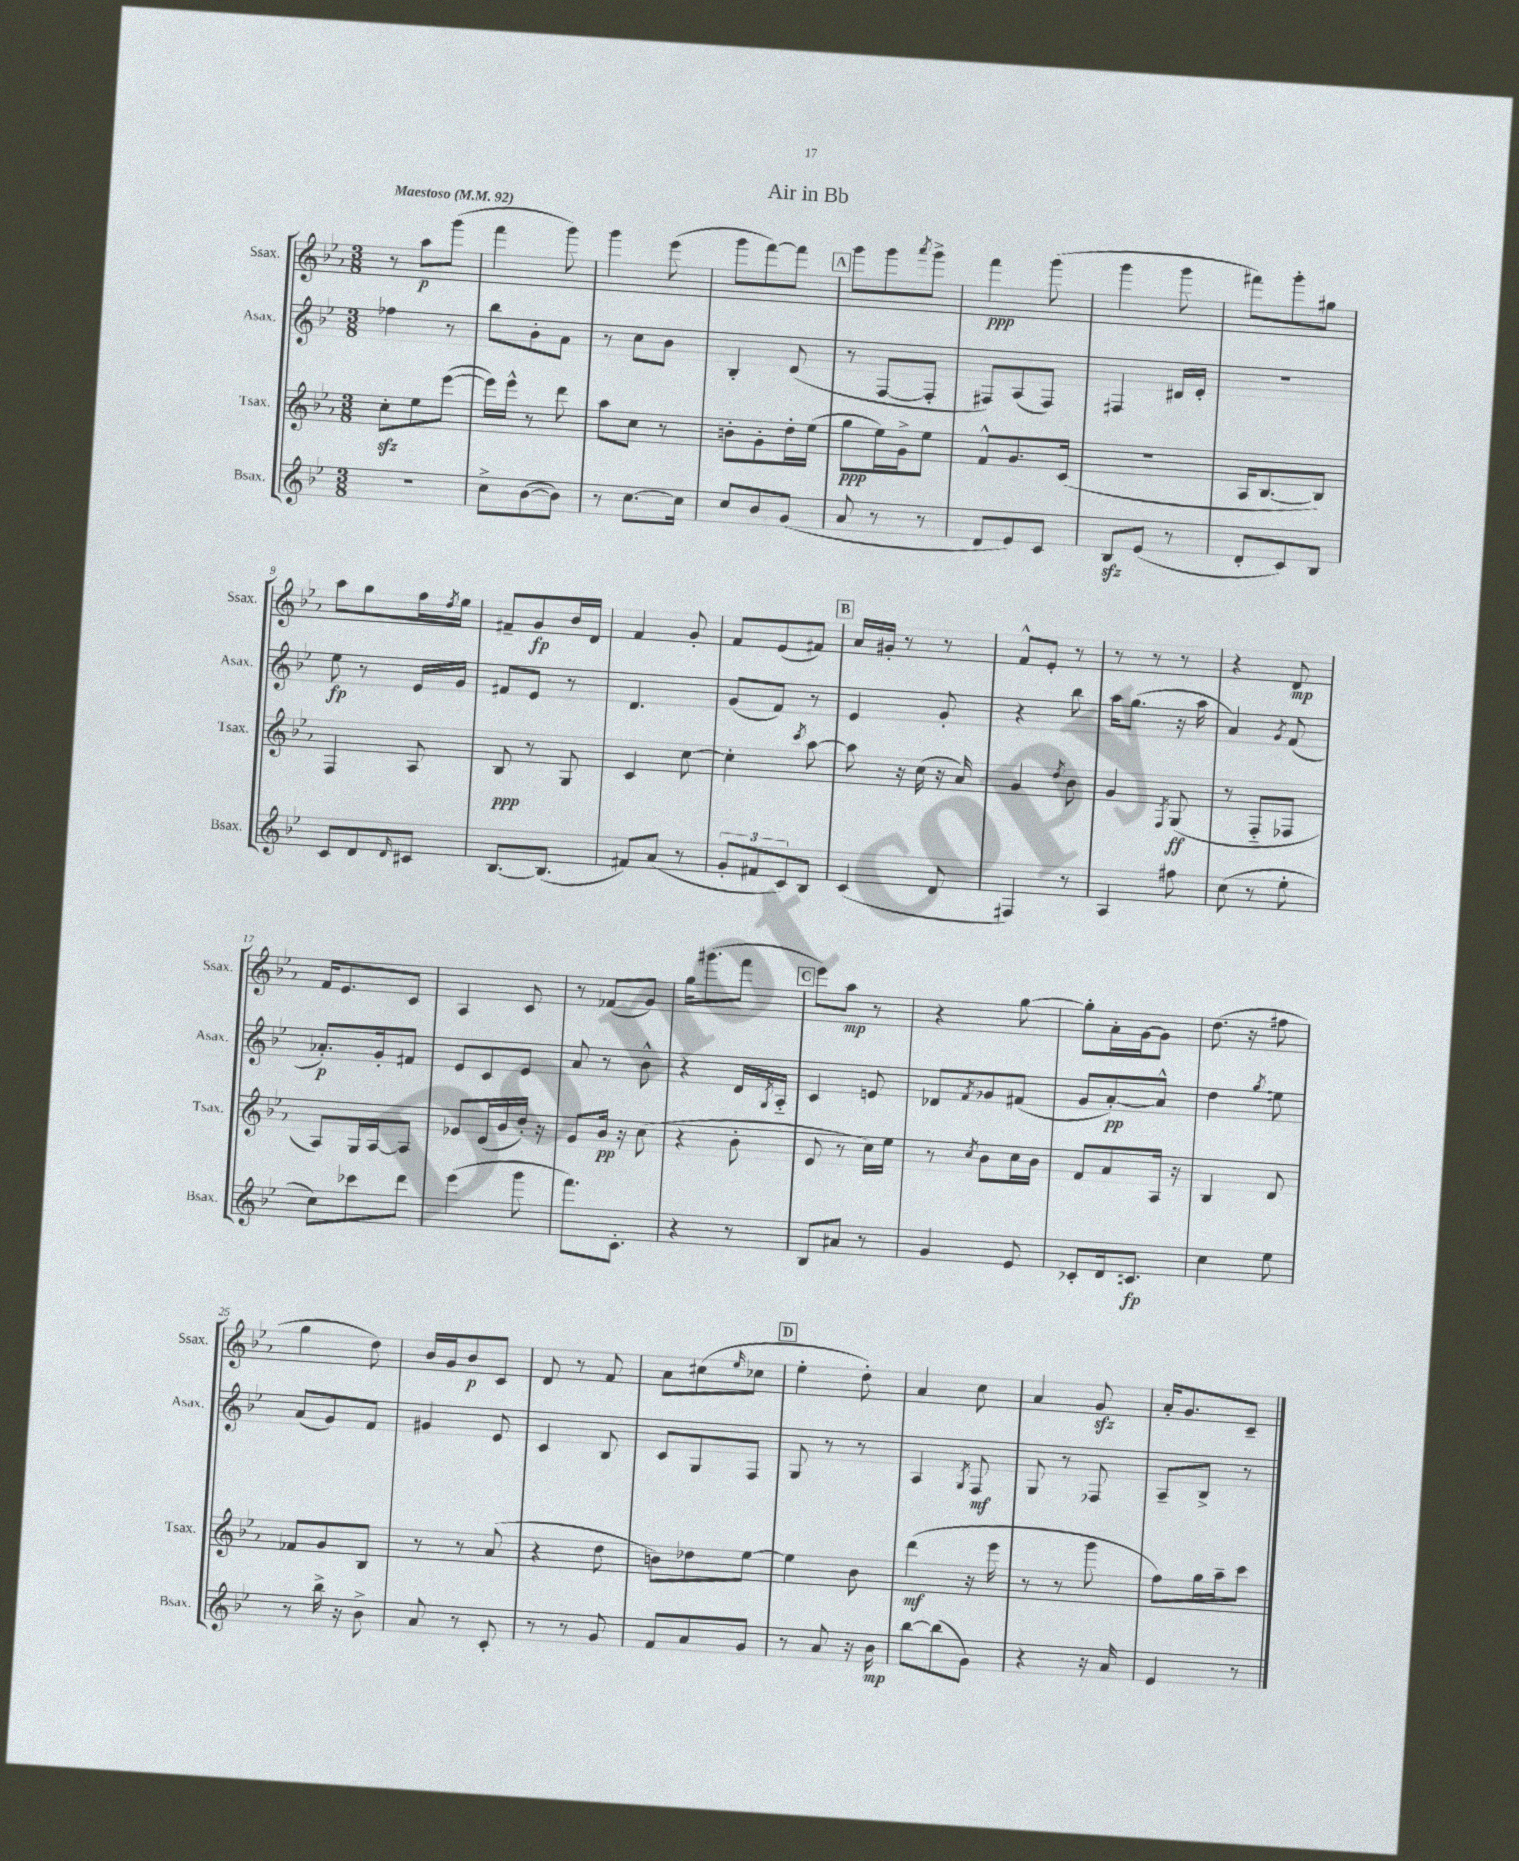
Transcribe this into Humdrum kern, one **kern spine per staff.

**kern	**dynam	**kern	**dynam	**kern	**dynam	**kern	**dynam
*part4	*part4	*part3	*part3	*part2	*part2	*part1	*part1
*staff4	*staff4	*staff3	*staff3	*staff2	*staff2	*staff1	*staff1
*I"Bsax.	*	*I"Tsax.	*	*I"Asax.	*	*I"Ssax.	*
*I'Bsax.	*	*I'Tsax.	*	*I'Asax.	*	*I'Ssax.	*
*clefG2	*	*clefG2	*	*clefG2	*	*clefG2	*
*k[b-e-]	*	*k[b-e-a-]	*	*k[b-e-]	*	*k[b-e-a-]	*
*M3/8	*	*M3/8	*	*M3/8	*	*M3/8	*
*MM92	*	*MM92	*	*MM92	*	*MM92	*
=1	=1	=1	=1	=1	=1	=1	=1
!	!	!	!	!	!	!LO:TX:a:B:t=Maestoso	!
4.r	.	8cczz'\L	.	4ff-X\	.	8r	.
.	.	8ee-\	.	.	.	8aa-\L	p
.	.	([8eee-\J	.	8r	.	(8ggg\J	.
=2	=2	=2	=2	=2	=2	=2	=2
8cc^\L	.	16eee-\LL])	.	8bb-\L	.	4fff\	.
.	.	16eee-^^\JJ	.	.	.	.	.
([8b-\	.	8r	.	8b-'\	.	.	.
8b-\J])	.	8ddd\	.	8a\J	.	8ggg\)	.
=3	=3	=3	=3	=3	=3	=3	=3
8r	.	8aa-\L	.	8r	.	4ggg\	.
[8.cc\L	.	8cc\J	.	8cc\L	.	.	.
.	.	8r	.	8b-\J	.	(8eee-\	.
16cc\Jk]	.	.	.	.	.	.	.
=4	=4	=4	=4	=4	=4	=4	=4
8cc/L	.	8bn'\L	.	4B-'/	.	8ggg\L	.
8b-/	.	8g'\	.	.	.	[8fff\)	.
(8g/J	.	16dd'\L	.	(8d/	.	8fff\J]	.
.	.	(16ee-\JJ	.	.	.	.	.
!!LO:REH:place=s1:t=A
=5	=5	=5	=5	=5	=5	=5	=5
8a/	.	8gg\L	ppp	8r	.	8ggg\L	.
8r	.	16ee-\L)	.	[8F/L	.	8ggg\	.
.	.	16g^\J	.	.	.	.	.
.	.	.	.	.	.	8qaaa-/	.
8r	.	8ee-\J	.	8F'/J]	.	8ggg^\J	.
=6	=6	=6	=6	=6	=6	=6	=6
8d/L	.	8f^^/L	.	8F#X/L)	.	4fff\	ppp
8e-/)	.	8.g/	.	(8A/	.	.	.
8c/J	.	.	.	8F#/J)	.	(8ggg\	.
.	.	(16c/Jk	.	.	.	.	.
=7	=7	=7	=7	=7	=7	=7	=7
8B-zz/L	.	4.r	.	4F#X/	.	4ggg\	.
(8e-/J	.	.	.	.	.	.	.
8r	.	.	.	16d#X/LL	.	8ggg\	.
.	.	.	.	16e-'/JJ	.	.	.
=8	=8	=8	=8	=8	=8	=8	=8
8d'/L	.	16A-/KL	.	4.r	.	8fff#X\L)	.
.	.	[8.B-/	.	.	.	.	.
8c/)	.	.	.	.	.	8ggg'\	.
8B-/J	.	8B-/J])	.	.	.	8gg#X\J	.
!!LO:LB:g=z
=9	=9	=9	=9	=9	=9	=9	=9
8c/L	.	4F/	.	8ee-\	fp	8aa-\L	.
8d/	.	.	.	8r	.	8gg\	.
16qqd/	.	.	.	.	.	.	.
8c#X/J	.	8A-/	.	16e-/LL	.	16ff\L	.
.	.	.	.	.	.	8qdd/	.
.	.	.	.	16g/JJ	.	16ee-\JJ	.
=10	=10	=10	=10	=10	=10	=10	=10
[8.B-/L	.	8B-/	ppp	8f#X/L	.	8f#X~/L	.
.	.	8r	.	8e-/J	.	8g/	fp
(8.B-/J]	.	.	.	.	.	.	.
.	.	8G/	.	8r	.	16b-/L	.
.	.	.	.	.	.	16d/JJ	.
=11	=11	=11	=11	=11	=11	=11	=11
8f#X/L)	.	4c/	.	4.d/	.	4f/	.
(8a/J	.	.	.	.	.	.	.
8r	.	[8cc\	.	.	.	8g'/	.
=12	=12	=12	=12	=12	=12	=12	=12
12g'/L	.	4cc'\]	.	(8g/L	.	8f/L	.
12f#X/	.	.	.	.	.	.	.
.	.	.	.	8f/J)	.	(8e-/	.
12c/)	.	.	.	.	.	.	.
.	.	8qccc/	.	.	.	.	.
8B-/J	.	[8aa-\	.	8r	.	8f#X/J)	.
!!LO:REH:place=s1:t=B
=13	=13	=13	=13	=13	=13	=13	=13
(4c/	.	8aa-\]	.	4e-/	.	16a-/LL	.
.	.	.	.	.	.	16g#X'/JJ	.
.	.	16r	.	.	.	8r	.
.	.	(16cc\	.	.	.	.	.
8d/	.	16r	.	8g'/	.	8r	.
.	.	16a-/)	.	.	.	.	.
=14	=14	=14	=14	=14	=14	=14	=14
4F#X/)	.	4g/	.	4r	.	8f^^/L	.
.	.	.	.	.	.	8e-'/J	.
.	.	8qdd/	.	.	.	.	.
8r	.	8b-\	.	8bb-\	.	8r	.
=15	=15	=15	=15	=15	=15	=15	=15
4A/	.	4g/	.	16aa\KL	.	8r	.
.	.	.	.	(8.gg\J	.	.	.
.	.	.	.	.	.	8r	.
.	.	8qF/	.	.	.	.	.
8ff#X\	.	(8G/	ff	16r	.	8r	.
.	.	.	.	16aa\	.	.	.
=16	=16	=16	=16	=16	=16	=16	=16
(8cc\	.	8r	.	4a/)	.	4r	.
8r	.	8F/L	.	.	.	.	.
.	.	.	.	8qg/	.	.	.
8ee-'\	.	8F-X/J	.	(8f/	.	8d/	mp
!!LO:LB:g=z
=17	=17	=17	=17	=17	=17	=17	=17
8cc\L)	.	8A-/L)	.	8.a-X'/L)	p	16f/KL	.
.	.	.	.	.	.	8.e-/	.
8ccc-X\	.	16G/L	.	.	.	.	.
.	.	[16A-/J	.	16g'/k	.	.	.
8ddd\J	.	8A-/J]	.	8f#X/J	.	8c/J	.
=18	=18	=18	=18	=18	=18	=18	=18
(4eee-\	.	8g-X/L	.	8e-/L	.	4A-/	.
.	.	(16e-/L	.	8c/	.	.	.
.	.	16b-/	.	.	.	.	.
8ggg\	.	16dd'/JJ)	.	8e-/J	.	8c/	.
.	.	16r	.	.	.	.	.
=19	=19	=19	=19	=19	=19	=19	=19
8.fff\L)	.	8g/L	.	8a/	.	8r	.
.	.	16b-/Jk	pp	8r	.	(8f-X/L	.
8.c'\J	.	16r	.	.	.	.	.
.	.	(8cc\	.	8b-^^\	.	8g/J)	.
=20	=20	=20	=20	=20	=20	=20	=20
4r	.	4r	.	4r	.	16gg\KL	.
.	.	.	.	.	.	(8.ggg#X\	.
8r	.	8b-'\	.	16d/LL	.	8fff\J	.
.	.	.	.	8qG/	.	.	.
.	.	.	.	16A/JJ	.	.	.
!!LO:REH:place=s1:t=C
=21	=21	=21	=21	=21	=21	=21	=21
8B-/L	.	8e-/	.	4c/	.	8eee-\L)	.
8a#X/J	.	8r	.	.	.	8aa-\J	mp
8r	.	16cc\LL)	.	8en/	.	8r	.
.	.	16ee-\JJ	.	.	.	.	.
=22	=22	=22	=22	=22	=22	=22	=22
4g/	.	8r	.	8d-X/L	.	4r	.
.	.	8qcc/	.	8qf/	.	.	.
.	.	8b-\L	.	8g-X/	.	.	.
8e-/	.	16cc\L	.	(8f#X/J	.	[8gg\	.
.	.	16b-\JJ	.	.	.	.	.
=23	=23	=23	=23	=23	=23	=23	=23
8c-X'/L	.	8f/L	.	8g/L	.	8gg'\L]	.
16d/k	.	8a-/	.	[8a'/)	pp	16a-'\L	.
8.cn/J	fp	.	.	.	.	[16g\J	.
.	.	16A-/Jk	.	8a^^/J]	.	8g\J]	.
.	.	16r	.	.	.	.	.
=24	=24	=24	=24	=24	=24	=24	=24
4cc\	.	4B-/	.	4dd\	.	(8.dd\	.
.	.	.	.	.	.	16r	.
.	.	.	.	8qgg/	.	.	.
8ee-\	.	8d/	.	8een\	.	8ff#X\	.
!!LO:LB:g=z
=25	=25	=25	=25	=25	=25	=25	=25
8r	.	8f-X/L	.	(8a/L	.	4gg\	.
16bb-^\	.	8g/	.	8g/)	.	.	.
16r	.	.	.	.	.	.	.
8b-^\	.	8B-/J	.	8f/J	.	8dd\)	.
=26	=26	=26	=26	=26	=26	=26	=26
8a/	.	8r	.	4g#X/	.	16b-/LL	.
.	.	.	.	.	.	16g/J	.
8r	.	8r	.	.	.	8b-/	p
8c'/	.	(8a-/	.	8e-/	.	8c/J	.
=27	=27	=27	=27	=27	=27	=27	=27
8r	.	4r	.	4c/	.	8d/	.
8r	.	.	.	.	.	8r	.
8g/	.	8dd\	.	8B-/	.	8f/	.
=28	=28	=28	=28	=28	=28	=28	=28
8f/L	.	8bn\L)	.	8c/L	.	8a-\L	.
8a/	.	8dd-X\	.	8G/	.	(8cc#X\	.
.	.	.	.	.	.	16qqee-/	.
8g/J	.	[8ee-\J	.	8F/J	.	8cc-X\J	.
!!LO:REH:place=s1:t=D
=29	=29	=29	=29	=29	=29	=29	=29
8r	.	4ee-\]	.	8G/	.	4ee-'\	.
8a/	.	.	.	8r	.	.	.
16r	.	8b-\	.	8r	.	8dd'\)	.
16b-\	mp	.	.	.	.	.	.
=30	=30	=30	=30	=30	=30	=30	=30
[8bb-\L	.	(4ddd\	mf	4A/	.	4a-/	.
(8bb-\]	.	.	.	.	.	.	.
.	.	.	.	8qG/	.	.	.
8g\J)	.	16r	.	8F/	mf	8cc\	.
.	.	16eee-\	.	.	.	.	.
=31	=31	=31	=31	=31	=31	=31	=31
4r	.	8r	.	8G/	.	4a-/	.
.	.	8r	.	8r	.	.	.
16r	.	8ggg\	.	8F-X/	.	8gzz/	.
16a/	.	.	.	.	.	.	.
=32	=32	=32	=32	=32	=32	=32	=32
4e-/	.	8ff\L)	.	8A~/L	.	16a-'/KL	.
.	.	.	.	.	.	8.g/	.
.	.	16gg\L	.	8B-^/J	.	.	.
.	.	16aa-~\J	.	.	.	.	.
8r	.	8ccc\J	.	8r	.	8c~/J	.
==	==	==	==	==	==	==	==
*-	*-	*-	*-	*-	*-	*-	*-
